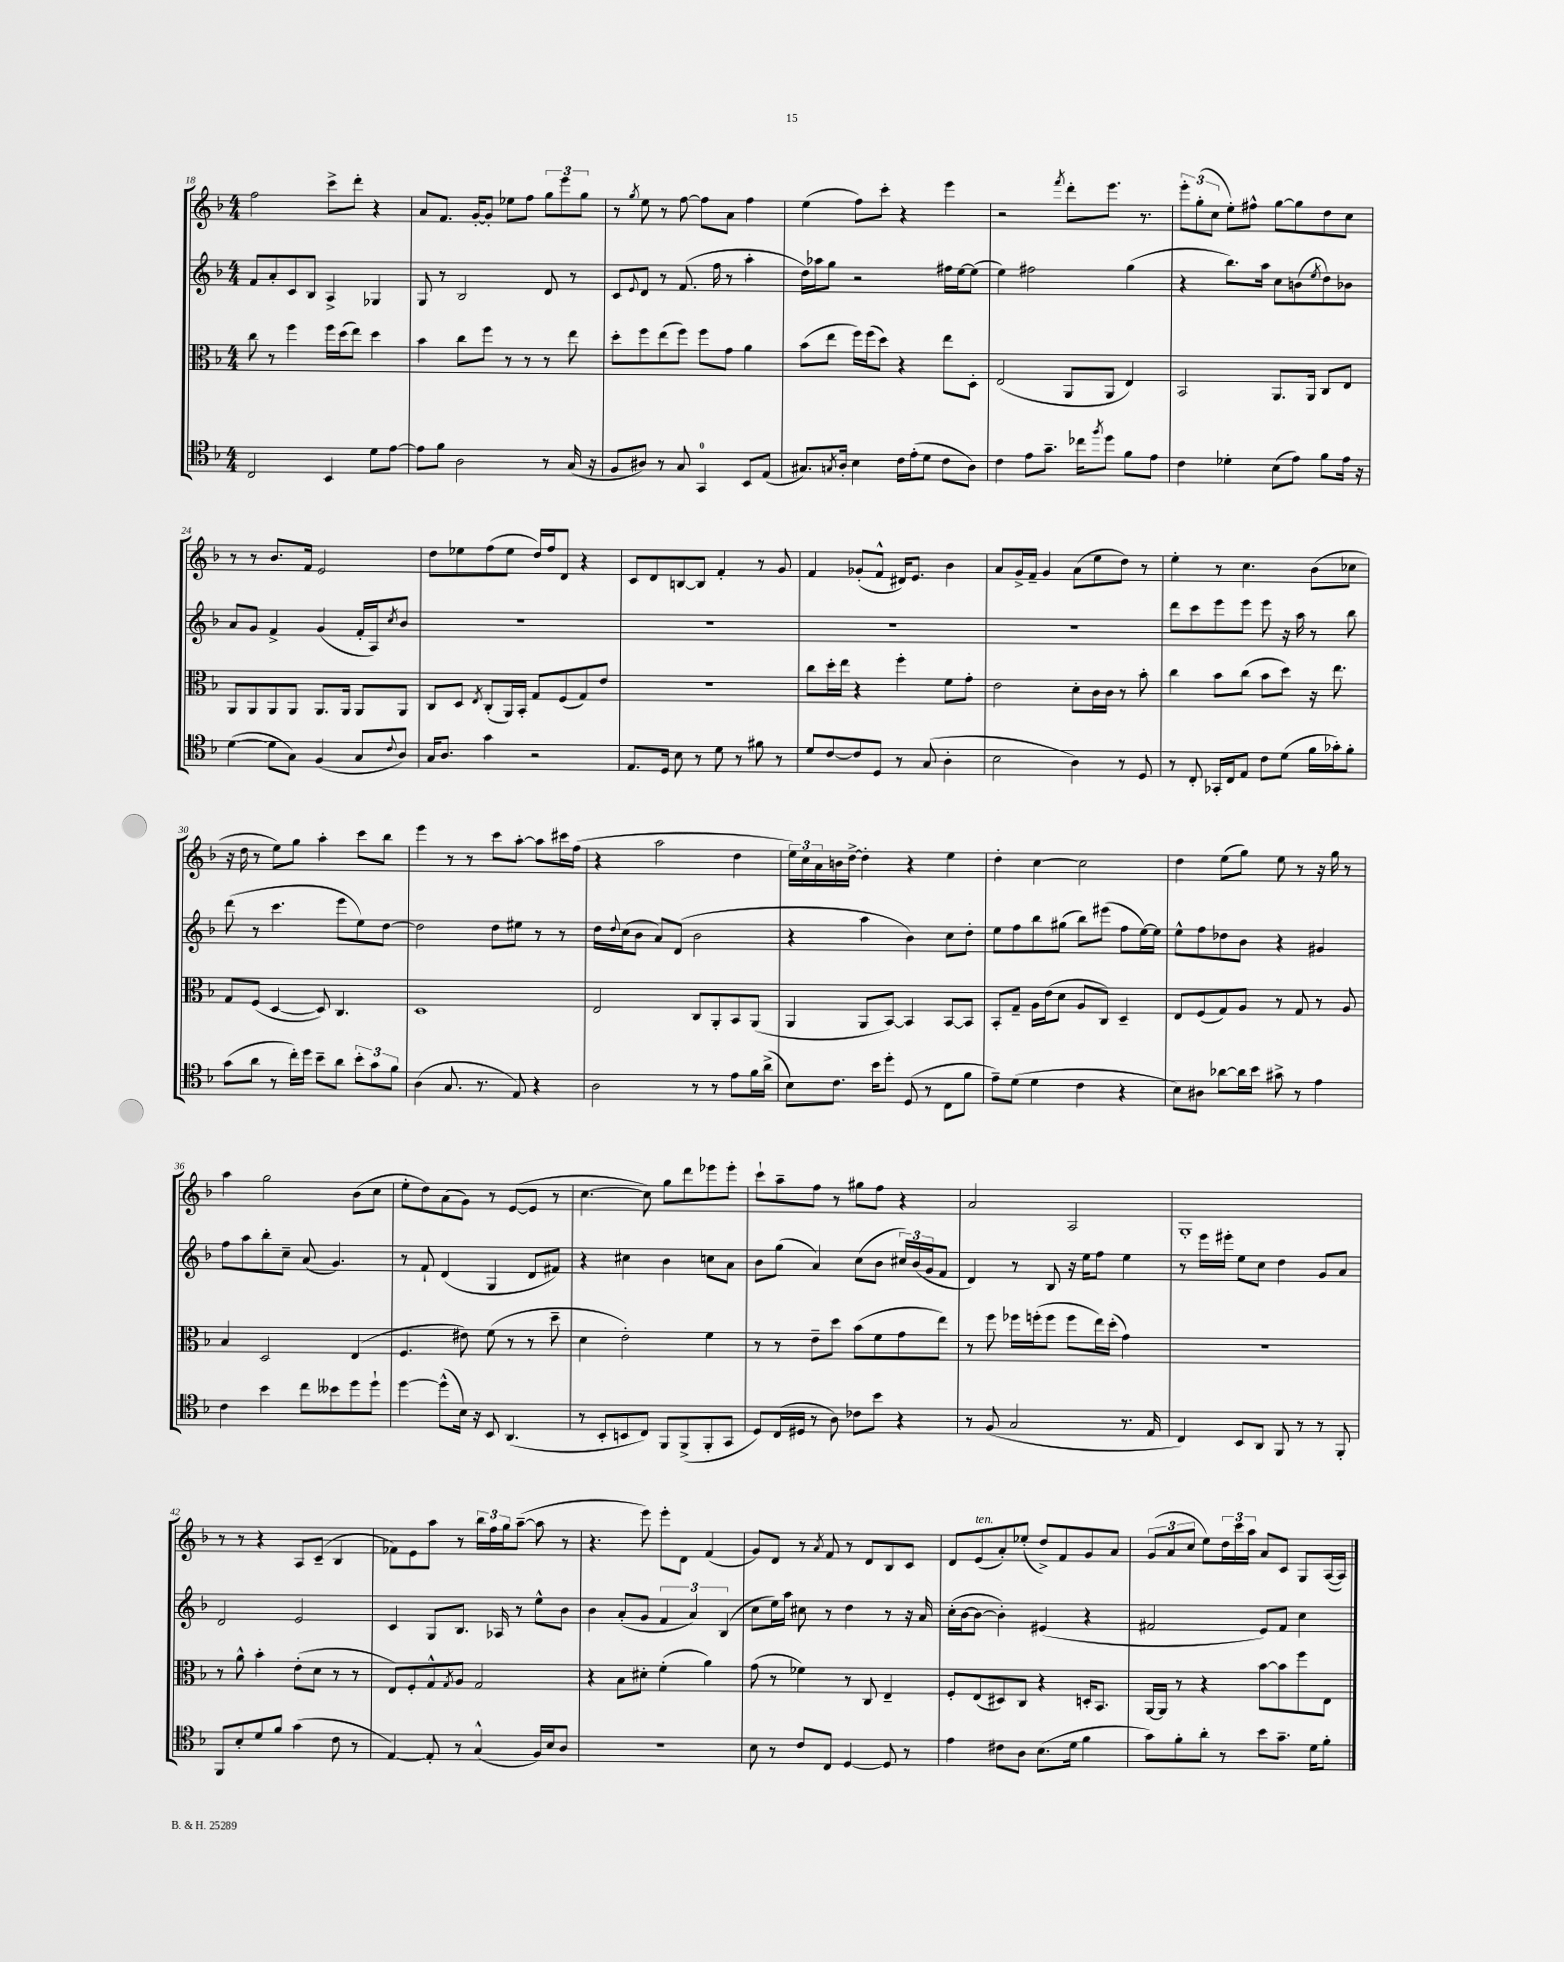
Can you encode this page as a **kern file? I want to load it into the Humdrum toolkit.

**kern	**kern	**kern	**kern
*staff4	*staff3	*staff2	*staff1
*clefC4	*clefC3	*clefG2	*clefG2
*k[b-]	*k[b-]	*k[b-]	*k[b-]
*M4/4	*M4/4	*M4/4	*M4/4
2C/	8cc\	8f/L	2ff\
.	8r	8a'/	.
.	4ff\	8c/	.
.	.	8B-/J	.
4BB-/	16ff\LL	4A^/	8ccc^\L
.	(16dd\J	.	.
.	8ee\J)	.	8ddd'\J
8d\L	4dd\	4G-/	4r
[8e\J	.	.	.
=	=	=	=
8e\]L	4b-\	8G/	8a/L
8f\J	.	8r	8.f/J
2A\	8cc\L	2B-/	.
.	.	.	[16g'/LK
.	8ff\J	.	8g'/]J
.	8r	.	8ee-\L
.	8r	.	8ff\J
8r	8r	8d/	12gg\L
.	.	.	12eee\
(16G/	8ee\	8r	.
.	.	.	12gg\J
16r	.	.	.
=	=	=	=
8F/L	8dd'\L	8c/L	8r
.	.	8qqe/	8qgg/
8A#/J)	8ff\	8d/J	8ee\
8r	(8ee\	8r	8r
8G/	8ff\J)	(8.f/	[8ff\
4GG/	8ff\L	.	8ff\]L
.	.	16ff\	.
.	8g\J	8r	8a\J
8BB-/L	4a\	4aa'\	4ff\
(8E/J	.	.	.
=	=	=	=
8.G#/L)	(8b-\L	16dd\LL)	(4ee\
.	.	16aa-\J	.
.	8ee\J	8gg\J	.
8qG/	.	.	.
16A'/Jk	.	.	.
4B-\	16ff\LL)	2r	8ff\L)
.	(16ff\J	.	.
.	8dd\J)	.	8ccc'\J
16c\LL	4r	.	4r
(16e'\J	.	.	.
8d\J	.	.	.
8c\L	8ee\L	16ff#\LL	4eee\
.	.	[16ee\J	.
8A\J)	8D'\J	(8ee\]J	.
=	=	=	=
4c\	(2E/	4ee\)	2r
8e\L	.	2ff#\	.
8.g~\J	.	.	.
.	.	.	8qfff/
.	8AA/L	.	8ddd'\L
16cc-\LK	.	.	.
8qff/	.	.	.
8dd\J	8AA/J	.	8.eee\J
8f\L	4E/)	(4gg\	.
.	.	.	8.r
8e\J	.	.	.
=	=	=	=
4c\	2BB-/	4r	12eee'\L
.	.	.	(12gg'\
.	.	.	12cc\J
4d-'\	.	8.bb-\L)	8ee'\L)
.	.	.	8ff#^^\J
.	.	16aa\Jk	.
(8B-\L	8.AA/L	8cc\L	[8gg\L
8e\J)	.	(8b\	8gg\]
.	16AA/Jk	.	.
.	.	8qee/	.
8f\L	8C/L	8dd\)	8dd\
16e\Jk	8E/J	8b-\J	8cc\J
16r	.	.	.
=	=	=	=
([4d\	8AA/L	8a/L	8r
.	8AA/	8g/J	8r
8d\]L	8AA/	4f^/	8.b-/L
8G\J)	8AA/J	.	.
.	.	.	16f/Jk
(4F/	8.AA/L	(4g/	2e/
.	16AA/Jk	.	.
8G/L	8AA/L	16f'/LL	.
.	.	16A/J)	.
8qqc/	.	8qcc/	.
8A/J)	8AA/J	8b-/J	.
=	=	=	=
16G/LK	8C/L	1r	8dd\L
8.A/J	.	.	.
.	8D/J	.	8ee-\
.	8qE/	.	.
4g\	(8C'/L	.	(8ff\
.	16AA/L)	.	8ee-\J
.	16BB-'/JJ	.	.
2r	8G/L	.	16dd/LL)
.	.	.	16ff/J
.	(8F/	.	8d/J
.	8G/)	.	4r
.	8e/J	.	.
=	=	=	=
8.E/L	1r	1r	8c/L
.	.	.	8d/
16D/Jk	.	.	.
8B-\	.	.	[8B/
8r	.	.	8B/]J
8d\	.	.	4f'/
8r	.	.	.
8f#\	.	.	8r
8r	.	.	8g/
=	=	=	=
8d/L	8cc\L	1r	4f/
[8c/	16dd'\L	.	.
.	16ee\JJ	.	.
8c/]	4r	.	(8g-'/L
8D/J	.	.	8f^^/J
8r	4ff'\	.	16d#/LK)
.	.	.	8.e/J
(8G/	.	.	.
4A'\	8f\L	.	4b-\
.	8g'\J	.	.
=	=	=	=
2B-\	2e\	1r	8a/L
.	.	.	16g^/L
.	.	.	16f~/JJ
.	.	.	4g/
4A\)	8d'\L	.	(8a\L
.	16c\L	.	8ee\
.	16c\JJ	.	.
8r	8r	.	8dd\J)
8D/	8b-'\	.	8r
=	=	=	=
8r	4cc\	8ddd\L	4ee'\
8C'/	.	8ccc\	.
16GG-'/LL	8b-\L	8eee\	8r
16C/J	.	.	.
8E/J	(8cc\J	8eee\J	4.cc\
8c\L	8b-\L	8eee\	.
(8d\J	8dd\J)	16r	.
.	.	16aa\	.
16f\LL	16r	8r	(8b-\L
16g-'\J)	8.ee\	.	.
8f'\J	.	8bb-\	8cc-\J
=	=	=	=
(8g\L	8G/L	(8ddd\	16r
.	.	.	16dd\
8a\J	(8F/J	8r	8r
8r	[4D/	4.ccc\	8ee\L)
16cc'\LL)	.	.	8gg\J
16dd\JJ	.	.	.
8b-~\L	8D/])	.	4aa'\
8a\J	4.C/	8eee\L	.
12b-'\L	.	8ee\)	8ccc\L
12g\	.	.	.
.	.	[8dd\J	8bb-\J
12f\J	.	.	.
=	=	=	=
(4A\	1D	2dd\]	4eee\
8.G/	.	.	8r
.	.	.	8r
8.r	.	.	.
.	.	8dd\L	8ccc\L
8E/)	.	8ee#\J	[8aa'\J
4r	.	8r	8aa\]L
.	.	8r	16ccc#\L
.	.	.	(16ff\JJ
=	=	=	=
2A\	2E/	16dd\LL	4r
.	.	8qqdd/	.
.	.	(16cc\J	.
.	.	8b-\J	.
.	.	8a/L)	2aa\
.	.	(8d/J	.
8r	8C/L	2b-\	.
8r	8AA'/	.	.
8e\L	8BB-/	.	4dd\
16f\L	(8AA/J	.	.
(16a^\JJ	.	.	.
=	=	=	=
8B-\L)	4AA/	4r	24ee\LL)
.	.	.	24cc\
.	.	.	24a\
8.c\J	.	.	16b\
.	.	.	[16dd^\JJ
.	8AA/L	4aa\	4dd'\]
16b-\LK	.	.	.
8dd'\J	[8BB-/J)	.	.
(8D/	4BB-/]	4b-\)	4r
8r	.	.	.
8C\L	[8BB-/L	8cc\L	4ee\
8f\J	8BB-/]J	8dd'\J	.
=	=	=	=
8e~\L)	8BB-'/L	8ee\L	4dd'\
(8d\J	8G~/J	8ff\	.
4d\	16A\LL	8bb-\	[4cc\
.	(16e\J	.	.
.	8d\J	(8gg#\J	.
4c\	8A/L	8bb-\L)	2cc\]
.	8C/J)	(8eee#\J	.
4r	4D~/	8ff\L	.
.	.	[16ee\L)	.
.	.	16ee\]JJ	.
=	=	=	=
8B-\L)	8E/L	8ee^^\L	4dd\
8A#\J	(8F/	8ff\	.
[8a-\L	8G/)	8dd-\	(8ee\L
16a-\]L	8A/J	8b-\J	8gg\J)
16b-\JJ	.	.	.
8g#^\	8r	4r	8ee\
8r	8G/	.	8r
4e\	8r	4g#/	16r
.	.	.	16gg\
.	8A/	.	8r
=	=	=	=
4c\	4B-/	8ff\L	4aa\
.	.	8aa\	.
4b-\	2D/	8bb-'\	2gg\
.	.	8cc~\J	.
8cc\L	.	(8a/	.
8b--\	.	4.g/)	.
8dd\	(4E/	.	(8b-\L
8dd`\J	.	.	8cc\J
=	=	=	=
[4dd\	4.F/	8r	8ee'\L
.	.	8f`/	8dd\)
(8dd^^\]L	.	(4d/	(8a\
16B-\Jk)	8e#\)	.	8g\J)
16r	.	.	.
8BB-/	(8f\	4G/	8r
(4.AA/	8r	.	([8e/L
.	8r	8d/L	8e/]J
.	8dd~\	8f#/J)	8r
=	=	=	=
8r	4d\	4r	[4.cc\
8BB-'/L	.	.	.
8BB/	2e'\)	4cc#\	.
8C/J)	.	.	8cc\])
8FF/L	.	4b-\	8gg\L
(8FF^/	.	.	8ddd\
8FF'/	4f\	8cc\L	8eee-\
8GG/J	.	8a\J	8eee-'\J
=	=	=	=
8D/L)	8r	8b-\L	8ccc`\L
(16C/L	8r	(8gg\J	8aa~\
16D#/JJ	.	.	.
8r	8e~\L	4a/)	8ff\J
8A\)	8dd\J	.	8r
8c-\L	(8b-\L	(8cc\L	8gg#\L
8b-\J	8f\	8b-\J	8ff\J
4r	8g\	24cc#/LL)	4r
.	.	(24b-/	.
.	.	24g/J	.
.	8ee\J)	8f/J	.
=	=	=	=
8r	8r	4d/)	2a/
(8F/	8ff\	.	.
2G/	16ff-\LL	8r	.
.	(16ff'\J	.	.
.	8ff\J	8B-/	.
.	8ff\L	16r	2A/
.	.	16ee\LK	.
.	16ee\L)	8ff\J	.
.	(16dd'\JJ	.	.
8.r	4g\)	4ee\	.
16E/	.	.	.
=	=	=	=
4C/)	1r	8r	1G'
.	.	16eee\LL	.
.	.	16eee#'\JJ	.
8BB-/L	.	8ee\L	.
8AA/J	.	8cc\J	.
8FF/	.	4dd\	.
8r	.	.	.
8r	.	8g/L	.
8FF'/	.	8a/J	.
=	=	=	=
8FF/L	8r	2d/	8r
8B-'/	8a^^\	.	8r
8d/	4b-'\	.	4r
8f/J	.	.	.
(4g\	(8e'\L	2e/	8A/L
.	8d\J	.	(8c~/J
8c\	8r	.	4B-/
8r	8r	.	.
=	=	=	=
[4E/)	8E/L)	4c/	8f-\L)
.	8F'/	.	8e\
8E'/]	8G^^/	8G/L	8aa\J
.	8qG/	.	.
8r	8A/J	8.B-/J	8r
(4G^^/	2G/	.	24bb-\LL
.	.	.	24ff\
.	.	16A-/	.
.	.	.	24gg\J
.	.	8r	([8aa~\J
16F/LL)	.	8ee^^\L	8aa\]
16B-/J	.	.	.
8A/J	.	8b-\J	8r
=	=	=	=
1r	4r	4b-\	4.r
.	8B-\L	(8a'/L	.
.	8d#'\J	8g/J	8eee\)
.	(4f'\	6f/	8eee'\L
.	.	.	8d\J
.	.	6a/)	.
.	4a\)	.	(4f/
.	.	(6B-/	.
=	=	=	=
8B-\	(8g\	8cc\L	8g/L)
8r	8r	16ee\L)	8d/J
.	.	16aa\JJ	.
8c/L	4f-\)	8cc#\	8r
.	.	.	8qa/
8C/J	.	8r	8f/
[4D/	8r	4dd\	8r
.	8C/	.	8d/L
8D/]	4E~/	8r	8B-/
8r	.	16r	8c/J
.	.	16a/	.
=	=	=	=
4e\	8F'/L	(16cc'\LL	8d/L
.	.	[16b-\J	.
.	(8E/	8b-\_J	(8e/
8c#\L	8D#/)	4b-'\])	8a'/)
8A\J	8C/J	.	(8ee-'/J
(8.B-\L	4r	(4e#/	8dd^/L)
.	.	.	8f/
16d\Jk	.	.	.
4f\	16D'/LK	4r	8g/
.	8.BB-/J	.	.
.	.	.	8a/J
=	=	=	=
8g\L)	[16AA/LL	2f#/	(12g/L
.	16AA/]JJ	.	.
.	.	.	12a/
8f'\	8r	.	.
.	.	.	12cc/J
8a'\J	4r	.	8ee\L)
8r	.	.	24dd\L
.	.	.	24ccc\
.	.	.	24aa\JJ
8b-\L	[8b-\L	8e/L)	8a/L
8.g~\J	8b-\]	8f#/J	8c/J
.	8ff\	4cc\	8G/L
16d\LK	.	.	.
8f'\J	8E\J	.	([16A/L
.	.	.	16A/]JJ)
==	==	==	==
*-	*-	*-	*-
